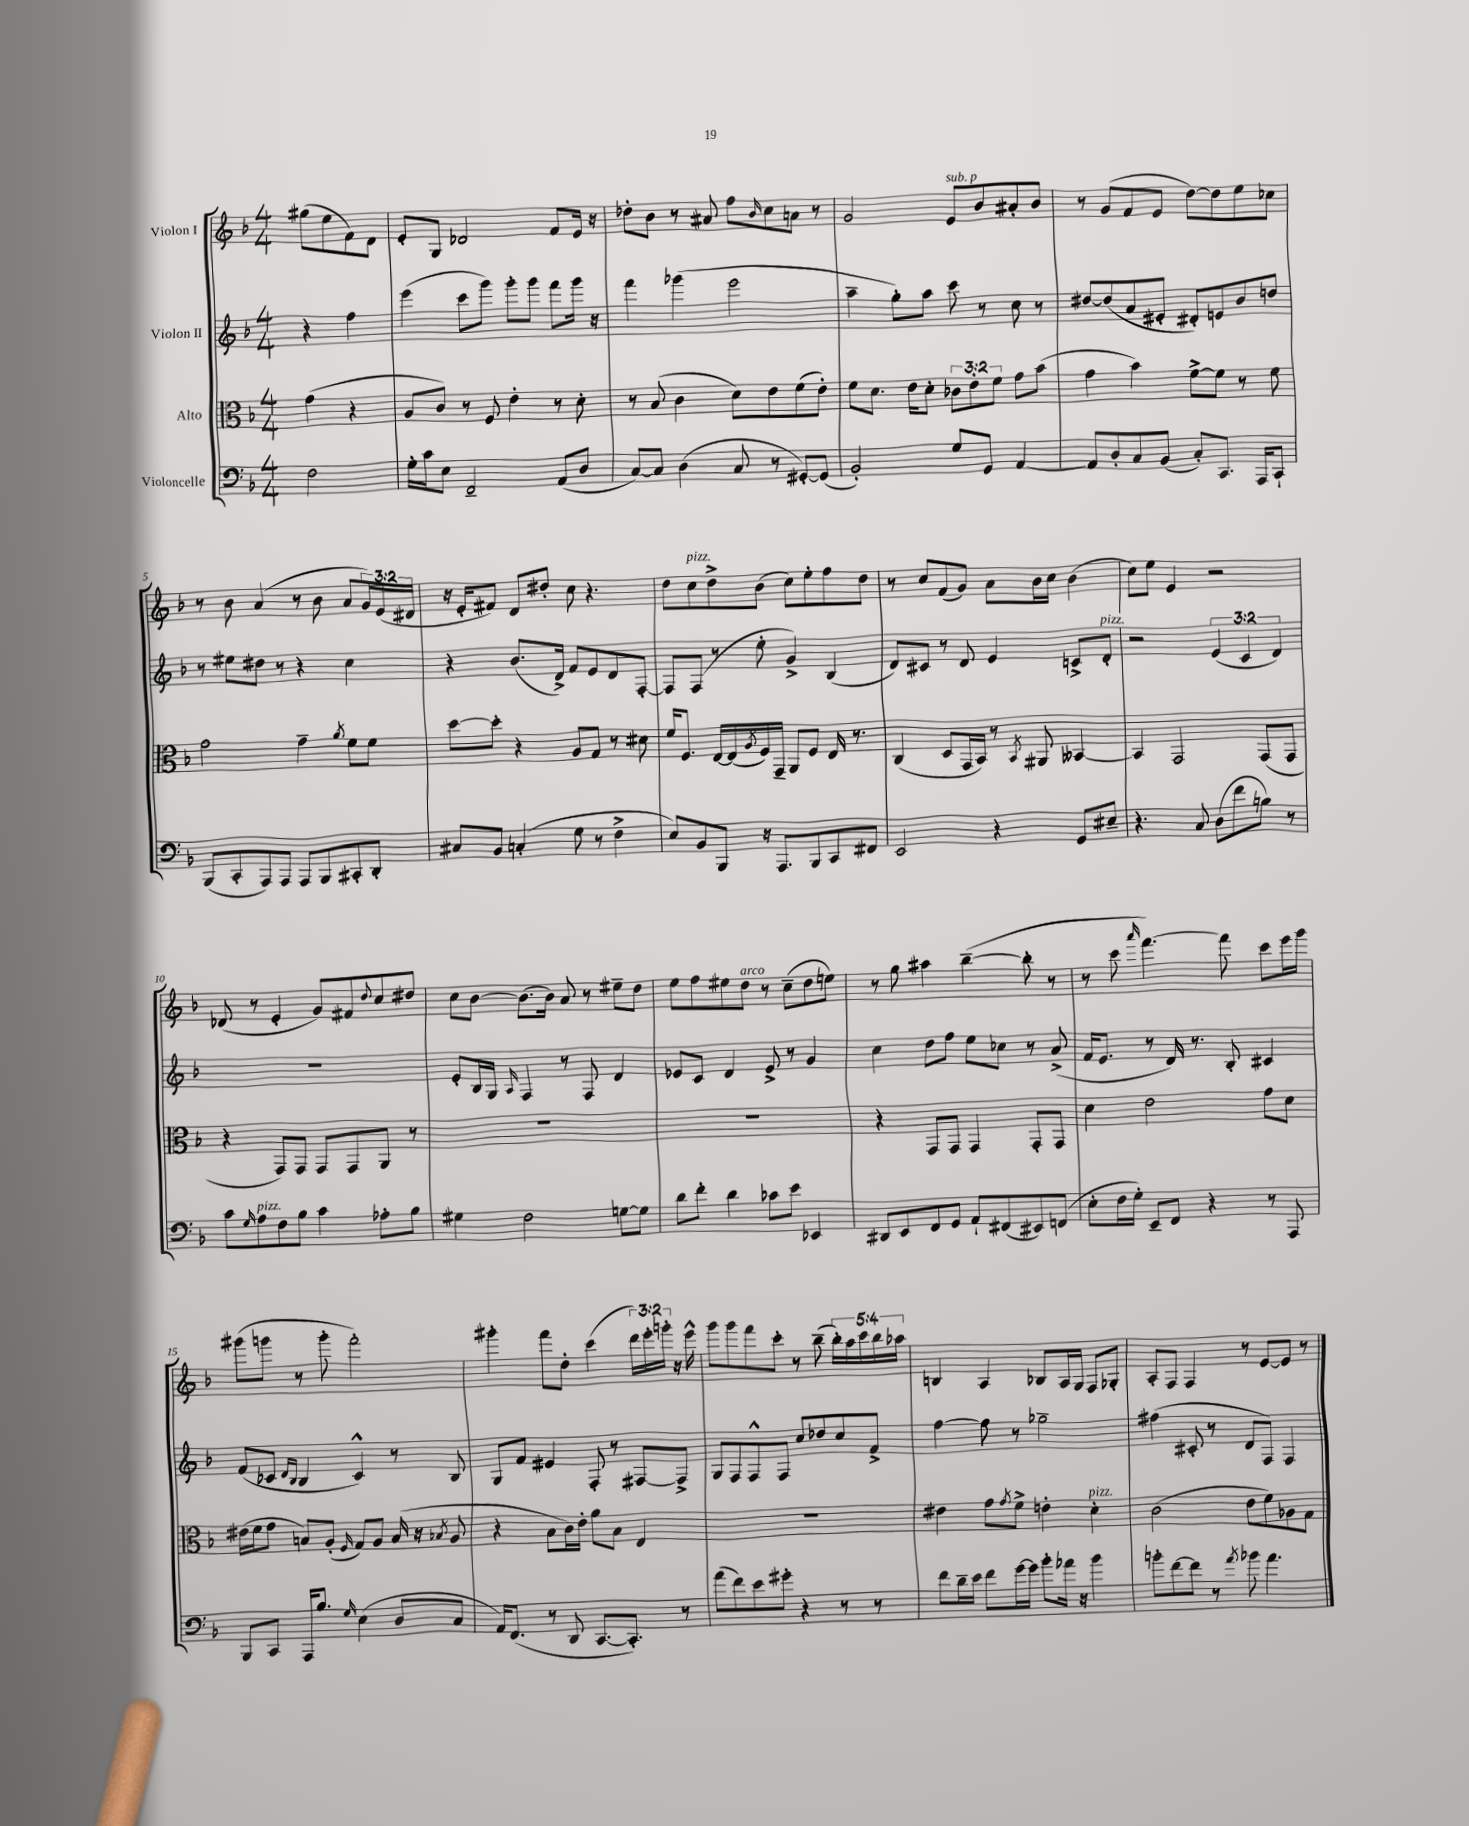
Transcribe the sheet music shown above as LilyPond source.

<<
\new StaffGroup <<
\new Staff = "s0" \with { instrumentName = "Violon I" } {
    \clef treble \key f \major \numericTimeSignature \time 4/4 \override Staff.TupletNumber.text = #tuplet-number::calc-fraction-text \partial 2
    gis''8( e''8 f'8) d'8 |
    e'8-. g8 des'2 f'8 e'16 r16 |
    des''8-. bes'8 r8 ais'8 f''8 \grace { bes'16 } c''8 a'8 r8 |
    g'2 e'8^\markup { \italic "sub. p" } bes'8 ais'8-. bes'8 |
    r8 g'8( f'8 e'8 d''8~) d''8 e''8 ces''8 |
    r8 bes'8 a'4( r8 bes'8 a'8 \tuplet 3/2 { g'16) e'16( dis'16 } |
    r16 e'16-. fis'8) d'8 dis''8-. c''8 r4. |
    d''8 c''8^\markup { \italic "pizz." } d''8-> bes'8( c''8) e''8-. f''8 d''8 |
    r8 c''8 f'8( g'8) a'8 bes'16 c''16 bes'4( |
    c''8) e''8 e'4 r2 |
    des'8( r8 e'4-. g'8) fis'8 \appoggiatura { d''8 } c''8 dis''8 |
    c''8 bes'8~ bes'8.( bes'16) a'8 r8 eis''8-- d''8 |
    e''8 f''8 eis''8 d''8^\markup { \italic "arco" } r8 c''8--( d''8 e''8) |
    r8 g''8 ais''4 bes''4~--( bes''8-. r8 |
    r8 c'''8 \grace { a'''16 } f'''4.~) f'''8 c'''8 e'''16 g'''16 |
    gis'''8( g'''8 r8 g'''8-. f'''2-.) |
    gis'''4-. f'''8 d''8-. c'''4( \tuplet 3/2 { d'''16) e'''16-. g'''16-. } r16 e'''16-^ |
    g'''8 g'''8 f'''8 c'''8-. r8 bes''8--( \tuplet 5/4 { bes''16-.) a''16 c'''16 bes''16 aes''16 } |
    b4 a4 bes8 a16 g16 f8 ges8-. |
    a8-. f8 f4 r8 e'8~ e'8 r8 \bar "|." |
}
\new Staff = "s1" \with { instrumentName = "Violon II" } {
    \clef treble \key f \major \numericTimeSignature \time 4/4 \override Staff.TupletNumber.text = #tuplet-number::calc-fraction-text \partial 2
    r4 f''4 |
    e'''4( c'''8 g'''8) g'''8-. g'''8 f'''8 g'''16 r16 |
    f'''4 ges'''4( e'''2 |
    a''4-- g''8-.) a''8 c'''8 r8 c''8 r8 |
    dis''8~ dis''8( a'8 eis'8-. dis'8-.) e'8 bes'8 d''8 |
    r8 eis''8 dis''8 r8 r4 c''4 |
    r4 bes'8.( d'16->) f'8 e'8 d'8 f8~-. |
    f8 f8( r8 e''8-. g'4->) bes4( |
    d'8) cis'8 r8 d'8 e'4 c'8-> d'8-.^\markup { \italic "pizz." } |
    r2 \tuplet 3/2 { e'4( c'4 d'4) } |
    R1 |
    e'8-. bes16 g16 \grace { a16 } f4 r8 f8 d'4 |
    ees'8 c'8 d'4 ees'8-> r8 g'4 |
    c''4 d''8 f''8 e''8 ces''8 r8 a'8->( |
    f'16 e'8. r8 d'16) r8. bes8-. cis'4 |
    f'8( ces'8 \grace { d'16 bes16 } bes4 ces'4-^) r8 bes8 |
    g8 f'8 eis'4 f8-. r8 fis8~ fis8-> |
    g8 f8 f8-^ f8 c''8 des''8 c''8 f'8-> |
    f''4~ f''8 r8 ges''2-- |
    fis''4( cis'8-. r8 d'8 f8) f4 \bar "|." |
}
\new Staff = "s2" \with { instrumentName = "Alto" } {
    \clef alto \key f \major \numericTimeSignature \time 4/4 \override Staff.TupletNumber.text = #tuplet-number::calc-fraction-text \partial 2
    g'4( r4 |
    a8 c'8) r8 f8 e'4-. r8 d'8-. |
    r8 bes8( c'4 d'8) e'8 f'8( e'8-.) |
    f'8 d'8. e'16 d'8-. \tuplet 3/2 { ces'8 e'8-. f'8 } g'8 bes'8( |
    g'4 bes'4) f'8~-> f'8 r8 f'8 |
    g'2 g'4-- \acciaccatura { a'8 } f'8 f'8 |
    d''8~ d''8-. r4 a8 g8 r8 dis'8 |
    f'16 f8. e16~ e16( \acciaccatura { a8 } f16) g,16-- a,8 f8 e16 r8. |
    c4( d8 g,16 bes,16) r8 \acciaccatura { bes,8 } ais,8 beses,4~ |
    beses,4 g,2 g,8( g,8 |
    r4 g,8) g,8 g,8 g,8 a,8 r8 |
    R1 |
    R1 |
    r4 g,8 g,8 g,4 g,8-. g,8 |
    d'4 e'2 g'8 d'8 |
    eis'16( f'16 g'8 b8) a8-.( \grace { f16 } g8) a8 b16( r16 \acciaccatura { bes8 } a8 |
    r4 bes8 c'16) e'16-. a'8 bes8 e4 |
    R1 |
    eis'4 g'8 \acciaccatura { g'8 } f'8-> e'4-. d'4-.^\markup { \italic "pizz." } |
    c'2( e'8 f'8) aes8 g8 \bar "|." |
}
\new Staff = "s3" \with { instrumentName = "Violoncelle" } {
    \clef bass \key f \major \numericTimeSignature \time 4/4 \partial 2
    f2 |
    g16-. c'16 e8 f,2-- a,8( d8 |
    c8~) c8 d4( c8 r8 gis,8~-.) gis,8( |
    bes,2-.) g8 g,8 a,4~ |
    a,8 d8-. c8 bes,8( c8-.) c,8. a,,16 c,8-! |
    bes,,8( c,8-. a,,8) a,,8 a,,8 bes,,8 cis,8-. d,8-. |
    cis8 bes,8 c4-.( g8 r8 f4-> |
    e8) bes,8 bes,,8 r16 a,,8. bes,,8 c,8 fis,8 |
    e,2 r4 g,8 eis8-- |
    r4. c8 d8( f'8 b8) r8 |
    c'8 \grace { g16 } a8^\markup { \italic "pizz." } f8 bes8 c'4 aes8-. bes8 |
    gis4 f2 g8~ g8 |
    d'8 f'8-. d'4 ces'8 e'8 ees,4 |
    dis,8 e,8 f,8 g,8 a,8-! fis,8( eis,8) f,8( |
    e8-. f16 g16-.) e,8-- f,8 r4 r8 a,,8 |
    bes,,8 c,8 a,,16 bes8. \grace { g16 } e4( d8 c8 |
    a,16) f,8.( r8 d,8 c,8.~ c,8.-.) r8 |
    a'8( f'8) e'8 gis'8-. r4 r8 r8 |
    f'8 d'16-- e'16 f'8 g'16~ g'16 bes'8-. aes'16 r16 bes'4 |
    b'8-. f'8~ f'8 r8 \acciaccatura { a'8 } bes'8 a'4. \bar "|." |
}
>>
>>
